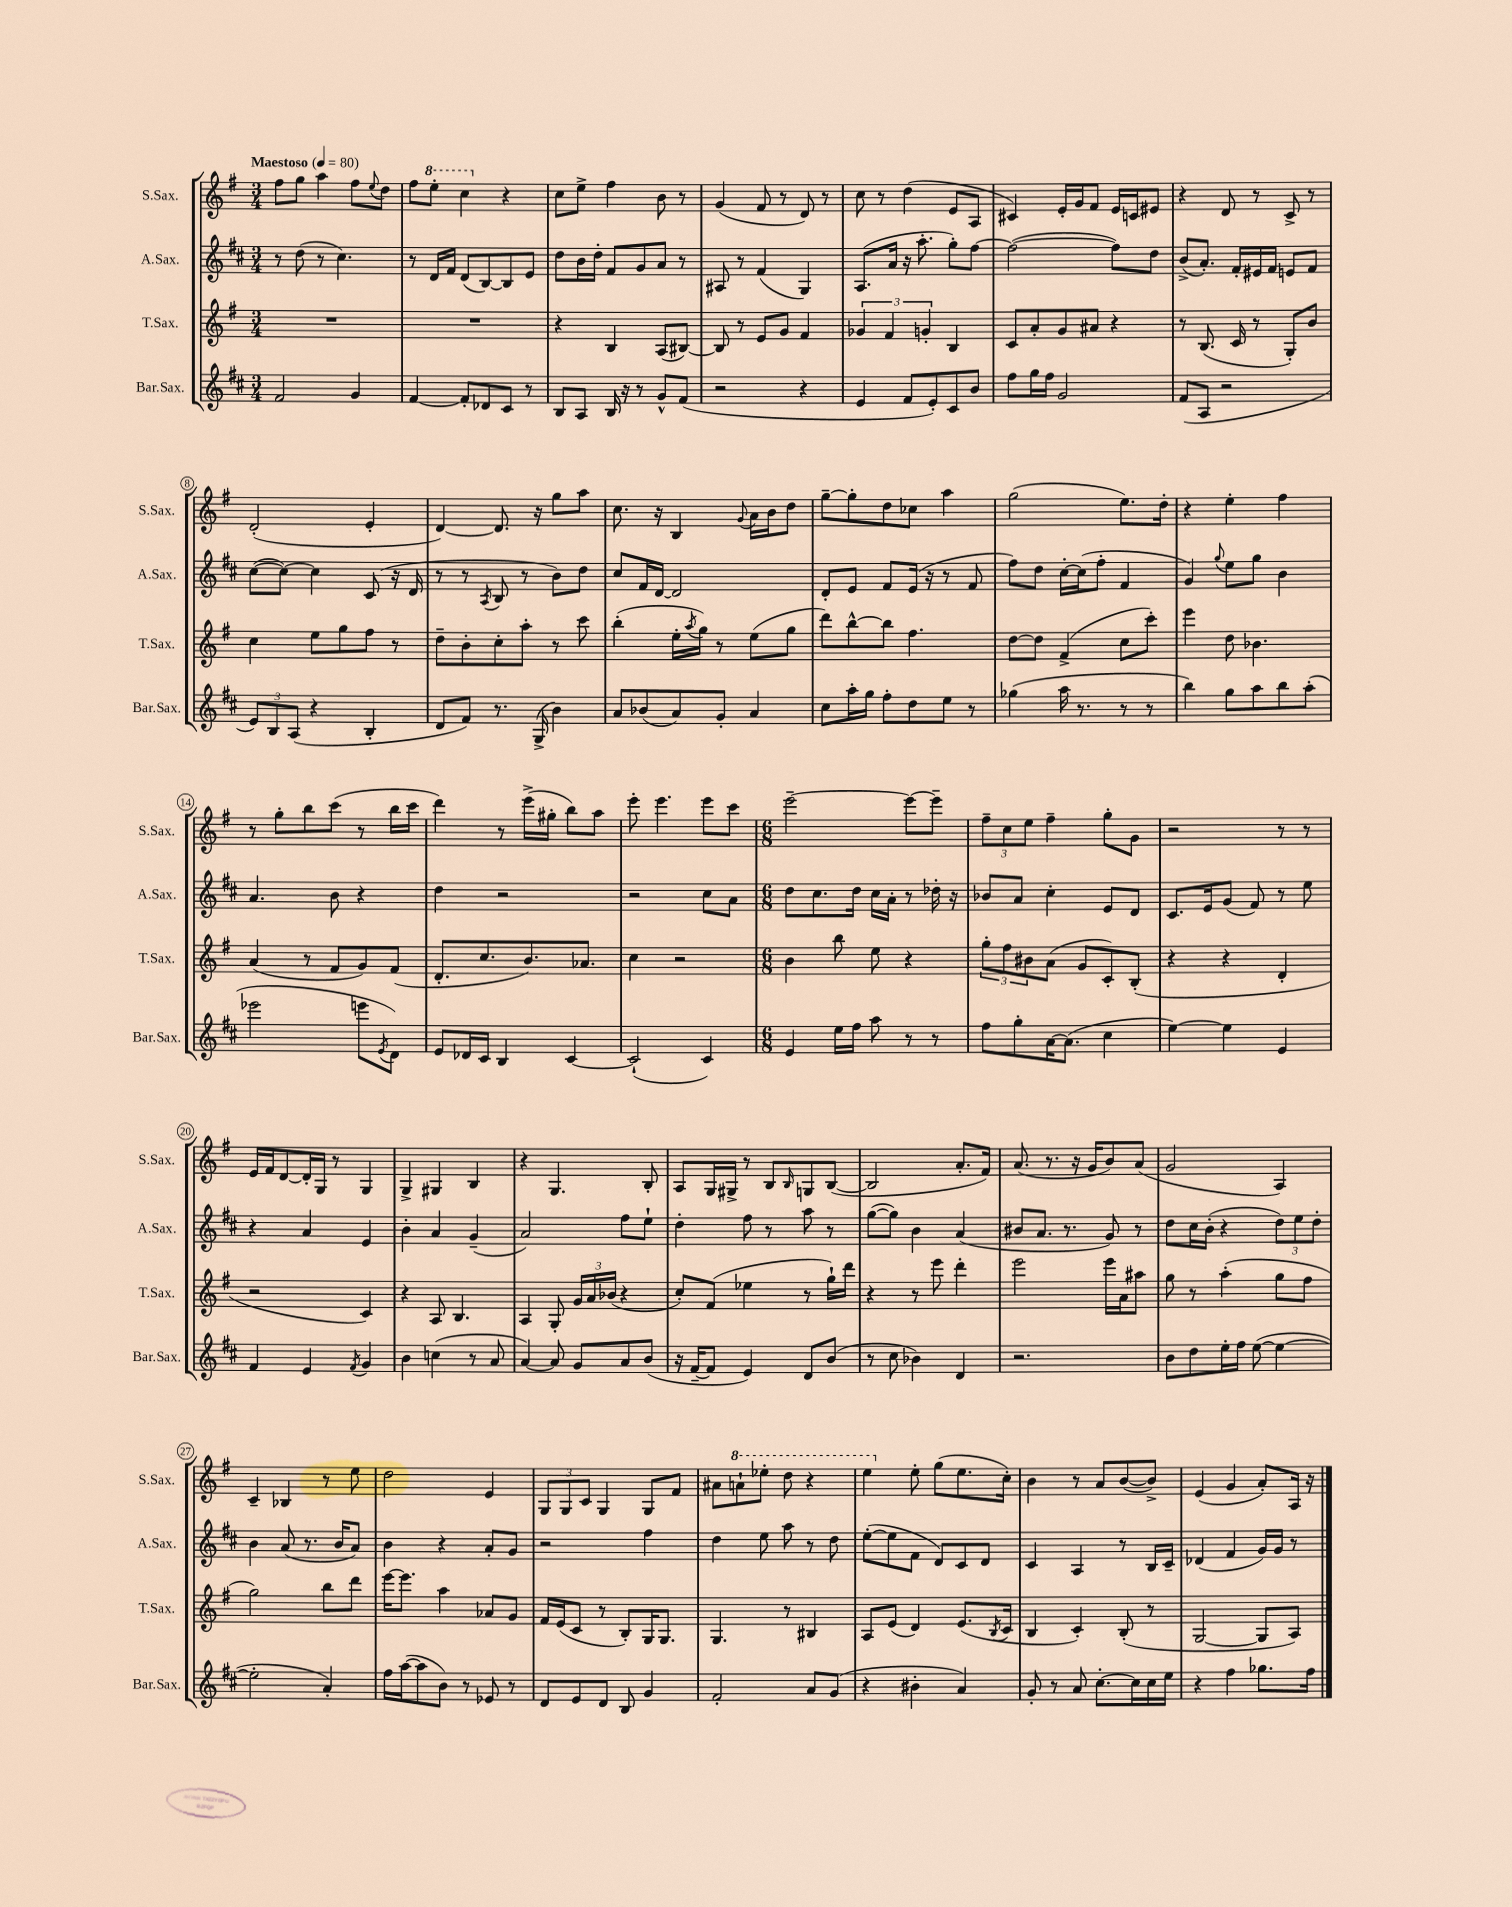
<<
\new StaffGroup <<
\new Staff = "s0" \with { instrumentName = "S.Sax." shortInstrumentName = "S.Sax." } {
    \clef treble \key g \major \numericTimeSignature \time 3/4 \tempo "Maestoso" 4 = 80
    fis''8 g''8 a''4 fis''8 \appoggiatura { e''8 } d''8 |
    fis''8 \ottava #1 e'''8-. c'''4 \ottava #0 r4 |
    c''8 e''8-> fis''4 b'8 r8 |
    g'4( fis'8 r8 d'8) r8 |
    c''8 r8 d''4( e'8 a8 |
    cis'4) e'16-. g'16 fis'8 e'16 c'16 eis'8 |
    r4 d'8 r8 c'8-> r8 |
    d'2-.( e'4-. |
    d'4~) d'8. r16 g''8 a''8 |
    c''8. r16 b4 \appoggiatura { g'8 } a'16 b'16 d''8 |
    g''8~-- g''8-. d''8 ces''8 a''4 |
    g''2( e''8.) d''16-. |
    r4 e''4-. fis''4 |
    r8 g''8-. b''8 c'''8( r8 b''16 c'''16 |
    d'''4) r8 e'''16->( gis''16-. b''8) a''8 |
    e'''8-. e'''4. e'''8 c'''8 |
    \numericTimeSignature \time 6/8 e'''2~-- e'''8~ e'''8-- |
    \tuplet 3/2 { fis''8-- c''8 e''8 } fis''4-- g''8-. g'8 |
    r2 r8 r8 |
    e'16 fis'16 d'8~ d'16-. g16 r8 g4 |
    g4-> gis4 b4 |
    r4 g4. b8-. |
    a8 g16 gis16-> r8 b8 \grace { b16 } g8 b8~( |
    b2 a'8.-. fis'16) |
    a'8.( r8. r16 g'16 b'8) a'8( |
    g'2 a4) |
    c'4-- bes4 r8 e''8 |
    d''2 e'4 |
    \tuplet 3/2 { g8 g8 c'8 } g4 g8 fis'8 |
    ais'8 \ottava #1 a''!8-! ees'''8-. d'''8 r4 |
    e'''4 \ottava #0 e''8-. g''8( e''8. c''16-.) |
    b'4 r8 a'8 b'8~( b'8->) |
    e'4( g'4 a'8-.) a16 r16 \bar "|." |
}
\new Staff = "s1" \with { instrumentName = "A.Sax." shortInstrumentName = "A.Sax." } {
    \clef treble \key d \major \numericTimeSignature \time 3/4
    r8 d''8( r8 cis''4.) |
    r8 d'16 fis'16 d'8( b8~) b8 e'8 |
    d''8 b'16 d''16-. fis'8 g'8 a'8 r8 |
    ais8 r8 fis'4( g4) |
    a8.( a'16 r16 a''8.-. g''8-.) fis''8~ |
    fis''2~( fis''8) d''8 |
    b'8->( a'8.-.) fis'16-. eis'16 fis'16 e'8 fis'8 |
    cis''8~( cis''8~) cis''4 cis'8( r16 d'16 |
    r8 r8 \acciaccatura { a8 } b8 r8 b'8) d''8 |
    cis''8 fis'16 d'16~ d'2 |
    d'8-. e'8 fis'8 e'16( r16 r8 fis'8 |
    fis''8) d''8 cis''16~-. cis''16( fis''8-. fis'4 |
    g'4) \appoggiatura { g''8 } e''8 g''8 b'4 |
    a'4. b'8 r4 |
    d''4 r2 |
    r2 cis''8 a'8 |
    \numericTimeSignature \time 6/8 d''8 cis''8. d''16 cis''16 a'16-. r8 des''16-. r16 |
    bes'8 a'8 cis''4-. e'8 d'8 |
    cis'8. e'16 g'8( fis'8) r8 e''8 |
    r4 a'4 e'4 |
    b'4-. a'4 g'4--( |
    a'2) fis''8 e''8-! |
    d''4-. fis''8 r8 a''8 r8 |
    g''8~( g''8) b'4 a'4( |
    bis'8 a'8. r8. g'8) r8 |
    d''8 cis''16 b'16-.( r4 \tuplet 3/2 { d''8) e''8 d''8-. } |
    b'4 a'8( r8. b'16 a'8) |
    b'4 r4 a'8-. g'8 |
    r2 fis''4 |
    d''4 e''8 a''8 r8 d''8 |
    e''8~-.( e''8 fis'8 d'8) cis'8 d'8 |
    cis'4 a4 r8 b16 cis'16-- |
    des'4( fis'4 g'16) g'16 r8 \bar "|." |
}
\new Staff = "s2" \with { instrumentName = "T.Sax." shortInstrumentName = "T.Sax." } {
    \clef treble \key g \major \numericTimeSignature \time 3/4
    R2. |
    R2. |
    r4 b4 a8( bis8~) |
    bis8 r8 e'8 g'8 fis'4 |
    \tuplet 3/2 { ges'4 fis'4 g'4-. } b4 |
    c'8 a'8-. g'8 ais'8 r4 |
    r8 b8.( c'16 r8 g8-.) b'8 |
    c''4 e''8 g''8 fis''8 r8 |
    d''8-- b'8-. c''8-. a''8-. r8 c'''8 |
    b''4-.( e''16-. \acciaccatura { a''8 } g''16) r8 e''8( g''8 |
    d'''8) b''8~-^ b''8 fis''4. |
    d''8~ d''8 fis'4->( c''8 c'''8-.) |
    e'''4 d''8 bes'4. |
    a'4( r8 fis'8 g'8) fis'8( |
    d'8.-. c''8. b'8.) aes'8. |
    c''4 r2 |
    \numericTimeSignature \time 6/8 b'4 b''8 e''8 r4 |
    \tuplet 3/2 { g''8-. fis''8 bis'8 } a'8( g'8 c'8-.) b8-.( |
    r4 r4 d'4-. |
    r2 c'4) |
    r4 a8 b4. |
    a4 g8-. \tuplet 3/2 { g'16 a'16 bes'16( } r4 |
    c''8-.) fis'8( ees''4 r8 g''16-!) d'''16 |
    r4 r8 e'''8 d'''4-. |
    e'''2 e'''16 a'16 ais''8 |
    g''8 r8 a''4-.( g''8 fis''8 |
    g''2) b''8 d'''8 |
    e'''16~ e'''8. a''4 aes'8 g'8 |
    fis'16 e'16( c'8 r8 b8-.) g16 g8. |
    g4. r8 bis4 |
    a8 e'8( d'4) e'8.( \acciaccatura { b8 } c'16 |
    b4 c'4-.) b8-.( r8 |
    g2~ g8 a8) \bar "|." |
}
\new Staff = "s3" \with { instrumentName = "Bar.Sax." shortInstrumentName = "Bar.Sax." } {
    \clef treble \key d \major \numericTimeSignature \time 3/4
    fis'2 g'4 |
    fis'4~ fis'8-. des'8 cis'8 r8 |
    b8 a8 b16 r16 r8 g'8-^ fis'8( |
    r2 r4 |
    e'4 fis'8 e'8-.) cis'8 b'8 |
    fis''8 g''16 fis''16 g'2 |
    fis'8( a8 r2 |
    \tuplet 3/2 { e'8) b8 a8( } r4 b4-. |
    d'8 fis'8) r8. g16->( b'4) |
    a'8 bes'8( a'8) g'8-. a'4 |
    cis''8 a''16-. g''16 fis''8-. d''8 e''8 r8 |
    ges''4( a''16 r8. r8 r8 |
    b''4) g''8 a''8 b''8 a''8-.( |
    ees'''2 e'''8 \acciaccatura { e'8 } d'8) |
    e'8 des'16 cis'16 b4 cis'4~ |
    cis'2-!( cis'4) |
    \numericTimeSignature \time 6/8 e'4 e''16 fis''16 a''8 r8 r8 |
    fis''8 g''8-. a'16~ a'8.( cis''4 |
    e''4~) e''4 e'4 |
    fis'4 e'4 \acciaccatura { fis'8 } g'4 |
    b'4 c''4( r8 a'8 |
    a'4~) a'8 g'8 a'8 b'8( |
    r16 fis'16~-- fis'8 e'4) d'8 b'8( |
    r8 cis''8 bes'4) d'4 |
    r2. |
    b'8 d''8 e''16-. fis''16 e''8~( e''4~ |
    e''2-. a'4-.) |
    fis''16 a''16~( a''8 b'8) r8 ees'8 r8 |
    d'8 e'8 d'8 b8 g'4 |
    fis'2-. a'8 g'8( |
    r4 bis'4-. a'4) |
    g'8-. r8 a'8 cis''8.~-. cis''16 cis''16 e''16 |
    r4 fis''4 ges''8. fis''16 \bar "|." |
}
>>
>>
\layout { \context { \Score \override BarNumber.stencil = #(make-stencil-circler 0.1 0.3 ly:text-interface::print) } }
